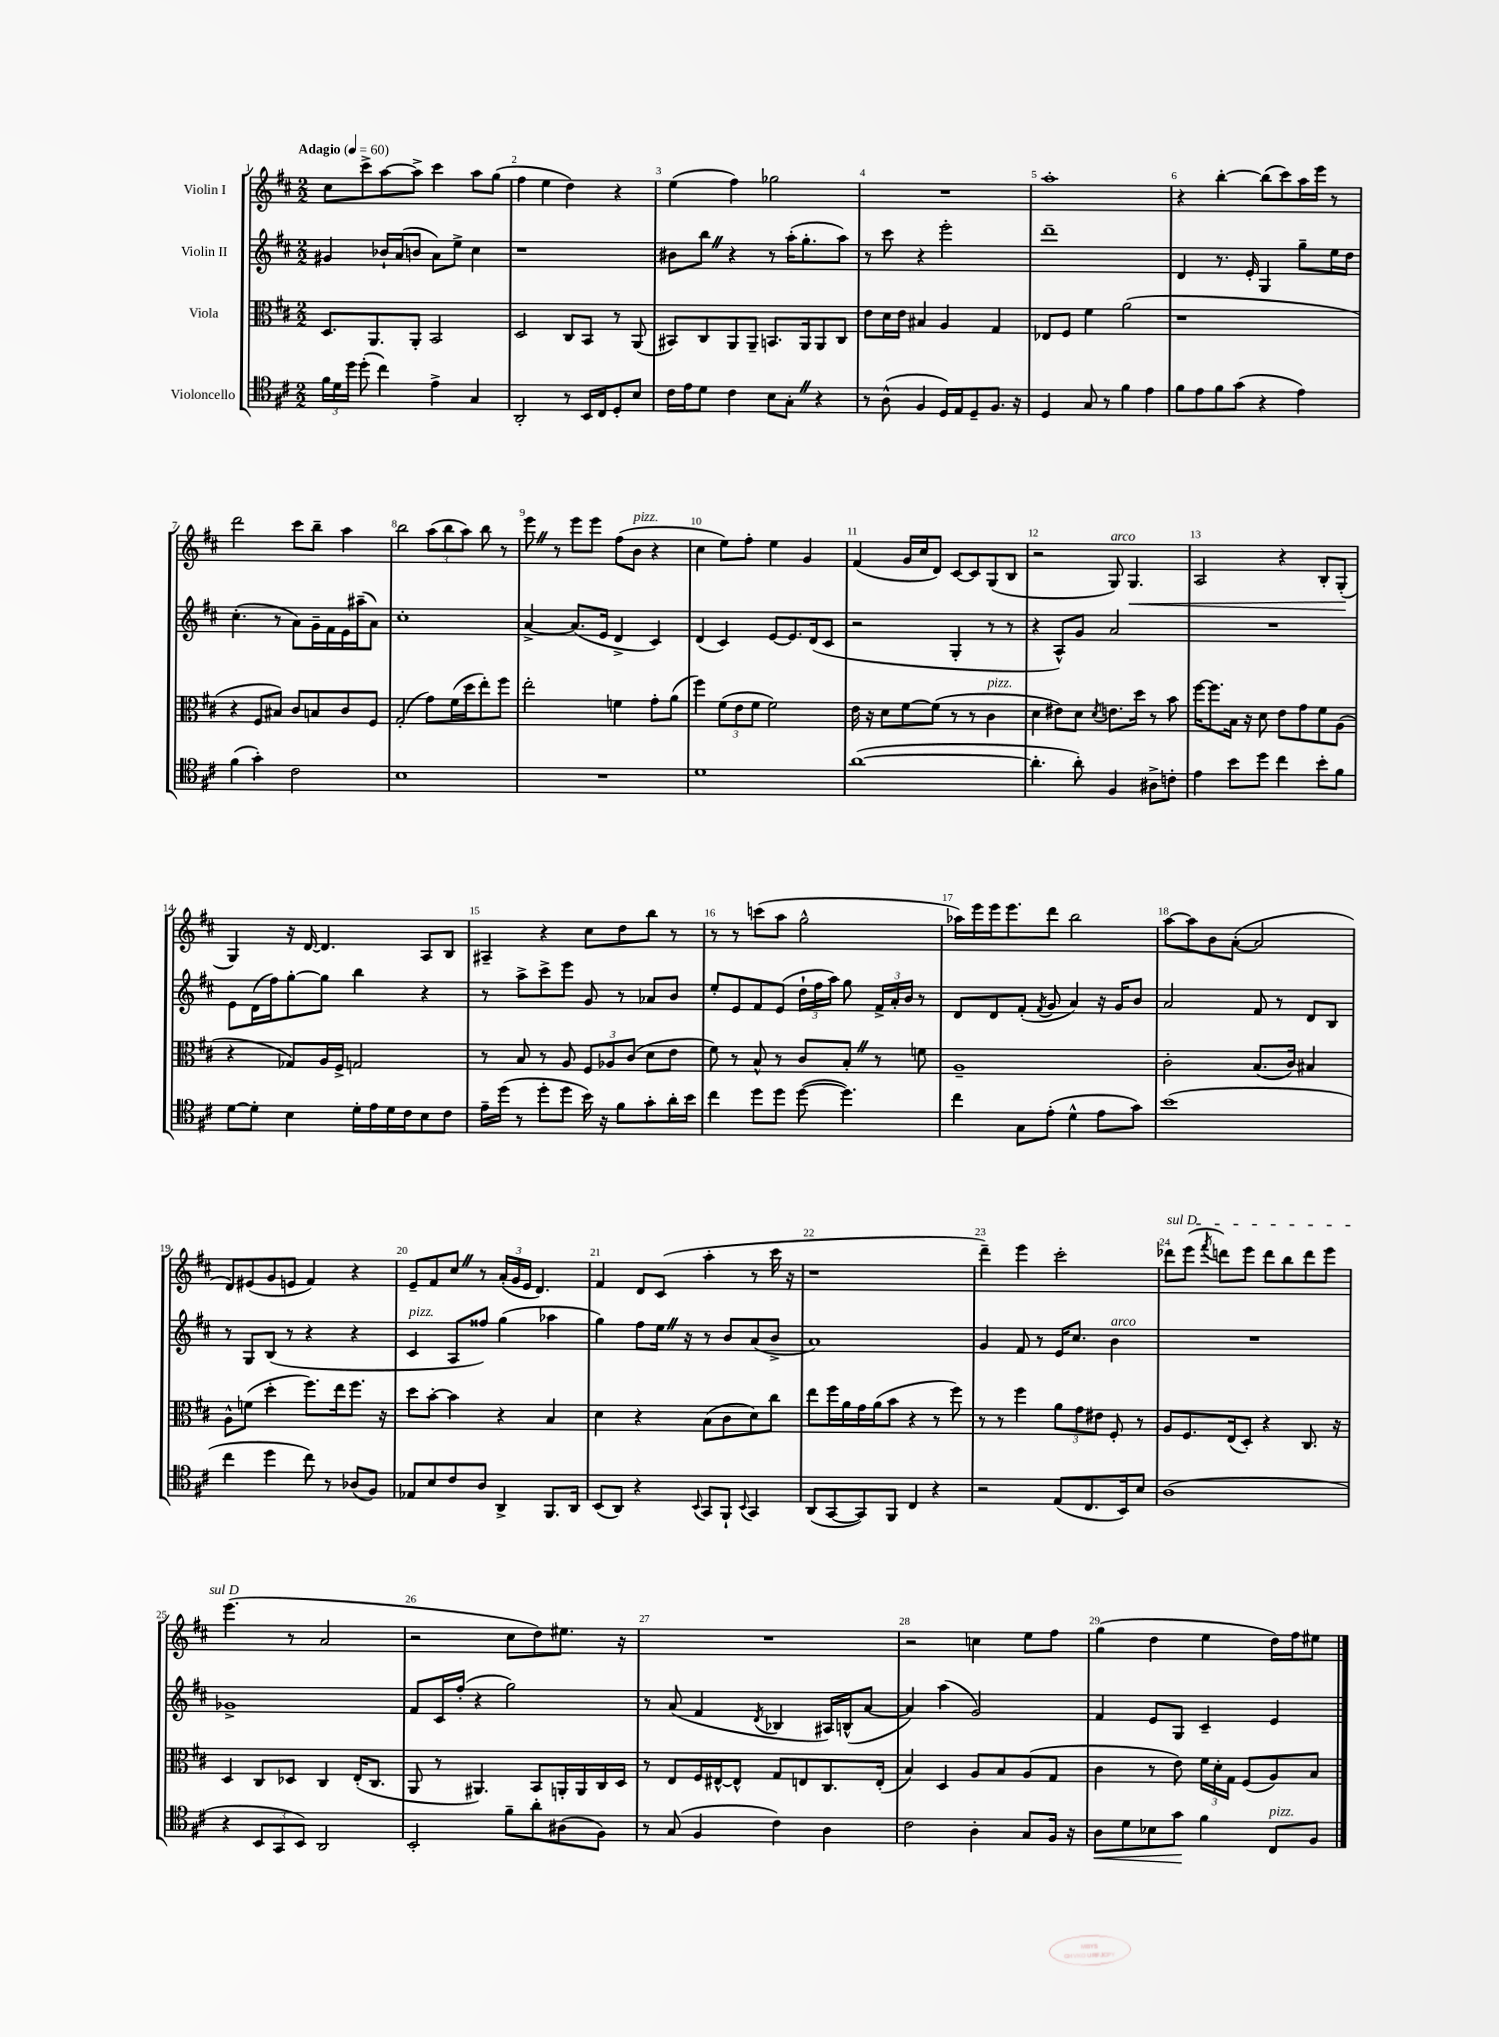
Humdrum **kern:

**kern	**kern	**kern	**kern
*staff4	*staff3	*staff2	*staff1
*clefC4	*clefC3	*clefG2	*clefG2
*k[f#c#]	*k[f#c#]	*k[f#c#]	*k[f#c#]
*M2/2	*M2/2	*M2/2	*M2/2
*MM60	*MM60	*MM60	*MM60
24f#	8.D	4g#	8cc#
24d	.	.	.
24dd	.	.	.
(8dd'	.	.	8ccc#^
.	8.AA	.	.
4cc#)	.	16b-`	[8aa
.	.	(16a	.
.	8AA'	8b	8aa^]
4e^	2BB	8a)	4ccc#
.	.	8ee^	.
4G	.	4cc#	8aa
.	.	.	(8gg
=	=	=	=
2AA'	2D	1r	4ff#
.	.	.	4ee
8r	8C#	.	4dd)
16BB	8BB	.	.
16C#	.	.	.
8D'	8r	.	4r
8B	(8AA	.	.
=	=	=	=
16c#	8BB#)	8b#	(4ee
16e	.	.	.
8d	8C#	8bb	.
4c#	8AA	4r	4ff#)
.	8AA~	.	.
8B	8.BB	8r	2gg-
8G'	.	(16aa'	.
.	16AA	8.gg'	.
4r	8AA	.	.
.	8C#	8aa)	.
=	=	=	=
8r	8e	8r	1r
(8A^^	16d	8ccc#	.
.	16e	.	.
4F#	4B#	4r	.
16D)	4A	2eee'	.
16E	.	.	.
8D~	.	.	.
8.F#	4G	.	.
16r	.	.	.
=	=	=	=
4D	8E-	1ddd~	1aa'
.	8F#	.	.
8G	4f#	.	.
8r	.	.	.
4f#	(2a	.	.
4e	.	.	.
=	=	=	=
8f#	1r	4d	4r
8e	.	.	.
8f#	.	8.r	[4bb'
(8g	.	.	.
.	.	16e'	.
4r	.	4G	(8bb]
.	.	.	8ccc#)
4e)	.	8gg~	16aa
.	.	.	16eee
.	.	16ee	8r
.	.	16dd	.
=	=	=	=
(4f#	4r	(4.cc#'	2ddd
4g')	8F#	.	.
.	8B#)	8r	.
2c#	8c#	8a)	8ccc#
.	8B	16g~	8bb~
.	.	16f#	.
.	8c#	16e	4aa
.	.	(16aa#~	.
.	8F#	8a)	.
=	=	=	=
1B	(2G'	1cc#'	2bb
.	8g)	.	(12aa
.	.	.	12bb
.	(16f#	.	.
.	.	.	12aa)
.	16dd	.	.
.	8ee')	.	8bb
.	8ff#	.	8r
=	=	=	=
1r	2ee'	[4a^	8eee
.	.	.	8r
.	.	(8.a]	8eee
.	.	.	8eee
.	.	16e	.
.	4f	4d^	(8ff#
.	.	.	8b
.	8g'	4c#)	4r
.	(8a	.	.
=	=	=	=
1d	4ff#)	(4d	4cc#
.	(12f#	4c#)	8ee)
.	12e	.	.
.	.	.	8ff#'
.	12f#	.	.
.	2f#)	[8e	4ee
.	.	8.e]	.
.	.	.	4g
.	.	(16d	.
.	.	8c#	.
=	=	=	=
([1a	16e	2r	(4f#
.	16r	.	.
.	8d	.	.
.	[8f#	.	16g
.	.	.	16cc#
.	(8f#]	.	8d)
.	8r	4G'	[8c#
.	8r	.	8c#]
.	4c#	8r	(8G
.	.	8r	8B
=	=	=	=
4.a']	4d	4r	2r
.	8e#)	8A^^)	.
8a')	8d	8g	.
.	8qd	.	.
4F#	8.e	2a	8G)
.	.	.	4.G
.	16dd	.	.
8A#^	8r	.	.
8c'	8b	.	.
=	=	=	=
4e	[16ff#	1r	2A
.	8.ff#]	.	.
8b	16B	.	.
.	16r	.	.
8dd	8d	.	.
4cc#	8e	.	4r
.	8g	.	.
8b'	8f#	.	8B'
8f#	(8A	.	(8G'
=	=	=	=
[8d	4r	8e	4G)
8d']	.	(16d	.
.	.	16ff#)	.
4B	8G-)	[8gg'	16r
.	.	.	[16d
.	16A	8gg]	4.d]
.	16F#^	.	.
16d'	2G	4bb	.
16e	.	.	.
16d	.	.	.
16c#	.	.	.
8B	.	4r	8A
8c#	.	.	8B
=	=	=	=
16e~	8r	8r	4A#~
(16dd	.	.	.
8r	8B	8aa^	.
8dd'	8r	8ccc#^	4r
8dd	8A	8eee	.
16b)	12F#	8g	8cc#
16r	.	.	.
.	12A-	.	.
8f#	.	8r	8dd
.	(12c#	.	.
8g'	8d	8a-	8bb
16a'	8e	8b	8r
16b	.	.	.
=	=	=	=
4cc#	8f#)	8ee'	8r
.	8r	8e	8r
8dd	8B^^	8f#	(8ccc
8dd	8r	(8e	8aa
([8dd	8c#	24dd`	2gg^^
.	.	24ff#	.
.	.	24aa)	.
4.dd])	8B'	8gg	.
.	8r	24f#^	.
.	.	24a'	.
.	.	24b	.
.	8f	8r	.
=	=	=	=
4cc#	1A~	8d	16aa-)
.	.	.	16eee
.	.	8d	16eee
.	.	.	8.eee
8G	.	(8f#'	.
.	.	8qf#	.
(8e'	.	8g	8ddd
4d^^	.	4a)	2bb
8e	.	16r	.
.	.	16g	.
8g)	.	8b	.
=	=	=	=
(1b	2c#'	2a	[8aa
.	.	.	8aa]
.	.	.	8b
.	.	.	([8a'
.	(8.B	8f#	2a]
.	.	8r	.
.	16c#)	.	.
.	4B#	8d	.
.	.	8B	.
=	=	=	=
4cc#	8A^^	8r	8d)
.	(8f	8G	(8e#
4dd	4dd'	(8B	8g
.	.	8r	8e
8cc#)	8.ff#)	4r	4f#)
8r	.	.	.
.	16ee	.	.
(8A-	8.ff#	4r	4r
8F#)	.	.	.
.	16r	.	.
=	=	=	=
8E-	8dd	4c#	8e~
8B	[8b'	.	8f#
8c#	4b]	8A	8cc#
8A	.	8ff##)	8r
4AA^	4r	(4gg	(24a'
.	.	.	24g
.	.	.	24e
.	.	.	4.d)
8.FF#	4B	4aa-	.
16AA	.	.	.
=	=	=	=
(8BB	4d	4gg)	4f#
8AA)	.	.	.
4r	4r	8ff#	8d
.	.	16ee	(8c#
.	.	16r	.
8qqBB	.	.	.
8GG	(8B	8r	4aa'
8FF#`	8c#	8b	.
8qqBB	.	.	.
4GG	8d)	(8a	8r
.	8cc#	8b^	16ccc#
.	.	.	16r
=	=	=	=
(8AA	8ee	1a)	1r
[8GG	16ff#	.	.
.	16a	.	.
8GG])	16g	.	.
.	(16a	.	.
8FF#	8b	.	.
4C#	4r	.	.
4r	8r	.	.
.	8ff#)	.	.
=	=	=	=
2r	8r	4g	4ddd~)
.	8r	.	.
.	4ff#	8f#	4eee
.	.	8r	.
(8E	12a	16e	2ccc#'
.	.	8.cc#	.
.	12g	.	.
8.C#	.	.	.
.	12e#	.	.
.	8F#'	4b	.
16BB)	.	.	.
8B	8r	.	.
=	=	=	=
(1A	8A	1r	8ddd-
.	8.F#	.	(8eee
.	.	.	8qfff#
.	.	.	8ddd)
.	(16E	.	.
.	8D')	.	8eee
.	4r	.	8ddd
.	.	.	8bb
.	8.C#	.	8ddd
.	.	.	8eee
.	16r	.	.
=	=	=	=
4r	4D	1g-^	(4.eee
12BB	8C#	.	.
12GG	.	.	.
.	8D-	.	8r
12BB)	.	.	.
2AA	4C#	.	2a
.	(16E'	.	.
.	8.C#	.	.
=	=	=	=
2BB'	8AA	8f#	2r
.	8r	16c#	.
.	.	(16ff#'	.
.	4.AA#)	4r	.
8f#~	.	2gg)	8cc#
8a'	8BB	.	8dd)
(8A#	16AA'	.	8.ee#
.	16AA	.	.
8F#)	16C#	.	.
.	16D	.	16r
=	=	=	=
8r	8r	8r	1r
(8G	8E	(8a	.
4F#	16F#	4f#	.
.	[16E#^^	.	.
.	8E#^^]	.	.
.	.	8qd	.
4c#)	8G	4B-	.
.	8E	.	.
4A	8.C#	16A#)	.
.	.	(16B^^	.
.	.	[8a	.
.	(16E'	.	.
=	=	=	=
2c#	4B)	4a])	2r
.	4D	(4aa	.
4A'	8A	2g)	4cc
.	8B	.	.
8G	(8A	.	8ee
16F#	8G	.	8ff#
16r	.	.	.
=	=	=	=
8A	4c#	4f#	(4gg
8d	.	.	.
8B-	8r	8e	4dd
8g	8e)	8G	.
4f#	24f#	4c#~	4ee
.	24d'	.	.
.	24G	.	.
.	(8F#	.	.
8C#	8A)	4e	16dd)
.	.	.	16ff#
8F#	8B	.	8ee#
==	==	==	==
*-	*-	*-	*-
